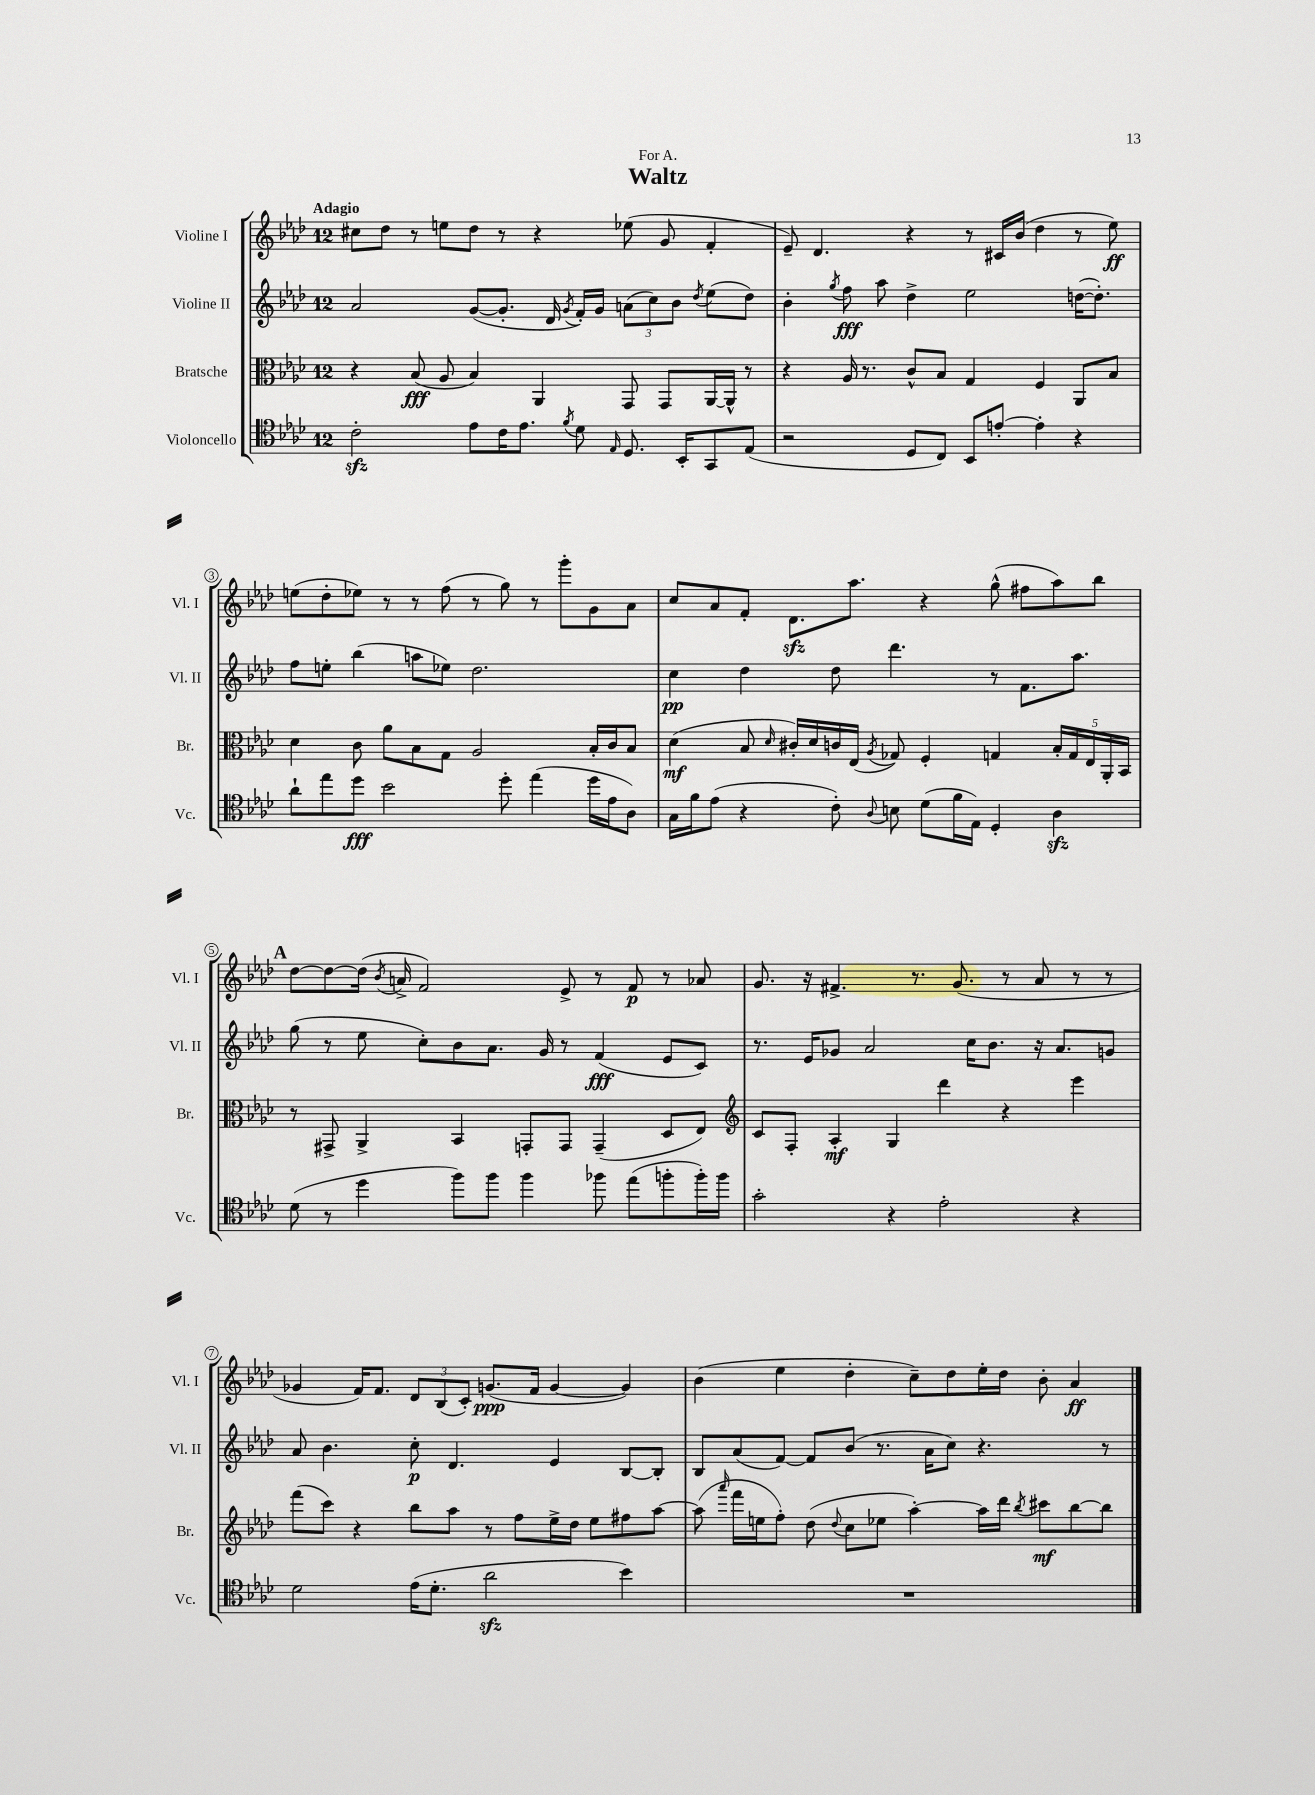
\header { title = "Waltz" dedication = "For A." }
<<
\new StaffGroup <<
\new Staff = "s0" \with { instrumentName = "Violine I" shortInstrumentName = "Vl. I" } {
    \clef treble \key aes \major \once \override Staff.TimeSignature.style = #'single-digit \time 12/8 \tempo "Adagio"
    \autoBeamOff cis''8[ des''8] r8 e''8[ des''8] r8 r4 ees''8( g'8 f'4-. |
    ees'8--) des'4. r4 r8 cis'16[ bes'16]( des''4 r8 ees''8\ff) |
    e''8[( des''8-. ees''8]) r8 r8 f''8( r8 g''8) r8 g'''8[-. g'8 aes'8] |
    c''8[ aes'8 f'8]-. des'8.[\sfz aes''8.] r4 g''8-^( fis''8[ aes''8) bes''8] |
    \mark \markup { \bold "A" } des''8[~ des''8~ des''16]( \acciaccatura { bes'8 } a'16-> f'2) ees'8-> r8 f'8\p r8 aes'8 |
    g'8. r16 fis'4.-> r8. g'8.( r8 aes'8 r8 r8 |
    ges'4 f'16[) f'8.] \tuplet 3/2 { des'8[ bes8( c'8]-.) } g'8.[\ppp( f'16] g'4~ g'4) |
    bes'4( ees''4 des''4-. c''8[--) des''8 ees''16-. des''16] bes'8-. aes'4\ff \bar "|." |
}
\new Staff = "s1" \with { instrumentName = "Violine II" shortInstrumentName = "Vl. II" } {
    \clef treble \key aes \major \once \override Staff.TimeSignature.style = #'single-digit \time 12/8
    \autoBeamOff aes'2 g'8[~( g'8.]-. des'16 \acciaccatura { g'8 } f'16[-.) g'16] \tuplet 3/2 { a'8[( c''8) bes'8] } \acciaccatura { des''8 } ees''8[( des''8]) |
    bes'4-. \acciaccatura { g''8 } f''8\fff aes''8 des''4-> ees''2 d''16[~( d''8.]-.) |
    f''8[ e''8]-. bes''4( a''8[ ees''8]) des''2. |
    c''4\pp des''4 des''8 des'''4. r8 f'8.[ aes''8.] |
    \mark \markup { \bold "A" } g''8( r8 ees''8 c''8[-.) bes'8 aes'8.] g'16 r8 f'4\fff( ees'8[ c'8]) |
    r8. ees'16[ ges'8] aes'2 c''16[ bes'8.] r16 aes'8.[ g'8] |
    aes'8 bes'4. c''8-.\p des'4. ees'4 bes8[~ bes8]-. |
    bes8[ aes'8( f'8]~) f'8[ bes'8]( r8. aes'16[ c''8]) r4. r8 \bar "|." |
}
\new Staff = "s2" \with { instrumentName = "Bratsche" shortInstrumentName = "Br." } {
    \clef alto \key aes \major \once \override Staff.TimeSignature.style = #'single-digit \time 12/8
    \autoBeamOff r4 bes8\fff( aes8 bes4) aes,4 g,8 g,8[ aes,16~ aes,16]-^ r8 |
    r4 aes16 r8. c'8[-^ bes8] g4 f4 aes,8[ bes8] |
    des'4 c'8 aes'8[ bes8 g8] aes2 bes16[-. c'16 bes8] |
    des'4\mf( bes8 \grace { des'16 } cis'16[-.) des'16 c'16 ees16]( \acciaccatura { aes8 } ges8) f4-. g4 \tuplet 5/4 { bes16[-. g16 ees16 aes,16-. bes,16] } |
    \mark \markup { \bold "A" } r8 gis,8-> aes,4-> bes,4 g,8[-. g,8] g,4--( des8[ ees8]) |
    \clef treble c'8[ f8]-. aes4-.\mf g4 des'''4 r4 ees'''4 |
    f'''8[( c'''8]) r4 bes''8[ aes''8] r8 f''8[ ees''16-> des''16] ees''8[ fis''8 aes''8]~ |
    aes''8( \grace { aes'''16 } f'''16[ e''16 f''8]-.) des''8( \appoggiatura { des''8 } c''8[ ees''8] aes''4~-.) aes''16[ des'''16] \acciaccatura { bes''8 } cis'''8[\mf bes''8~ bes''8] \bar "|." |
}
\new Staff = "s3" \with { instrumentName = "Violoncello" shortInstrumentName = "Vc." } {
    \clef tenor \key aes \major \once \override Staff.TimeSignature.style = #'single-digit \time 12/8
    \autoBeamOff c'2-.\sfz ees'8[ c'16 ees'8.] \acciaccatura { f'8 } des'8 \grace { ees16 } des8. bes,16[-. g,8 ees8]( |
    r2 des8[ c8]) bes,8[ e'8]~-. e'4-. r4 |
    aes'8[-! ees''8 des''8]\fff bes'2 des''8-. ees''4( des''16[ ees'16 aes8]) |
    g16[ f'16 ees'8]( r4 c'8-.) \appoggiatura { aes8 } b8 des'8[( f'16 ees16]) des4-. aes4\sfz |
    \mark \markup { \bold "A" } des'8( r8 des''4 f''8[) f''8] f''4 fes''8 ees''8[( f''8-. f''16-.) f''16] |
    g'2-. r4 ees'2-. r4 |
    des'2 ees'16[( des'8.]-. aes'2\sfz bes'4) |
    R1. \bar "|." |
}
>>
>>
\layout { \context { \Score \override BarNumber.stencil = #(make-stencil-circler 0.1 0.3 ly:text-interface::print) } }
